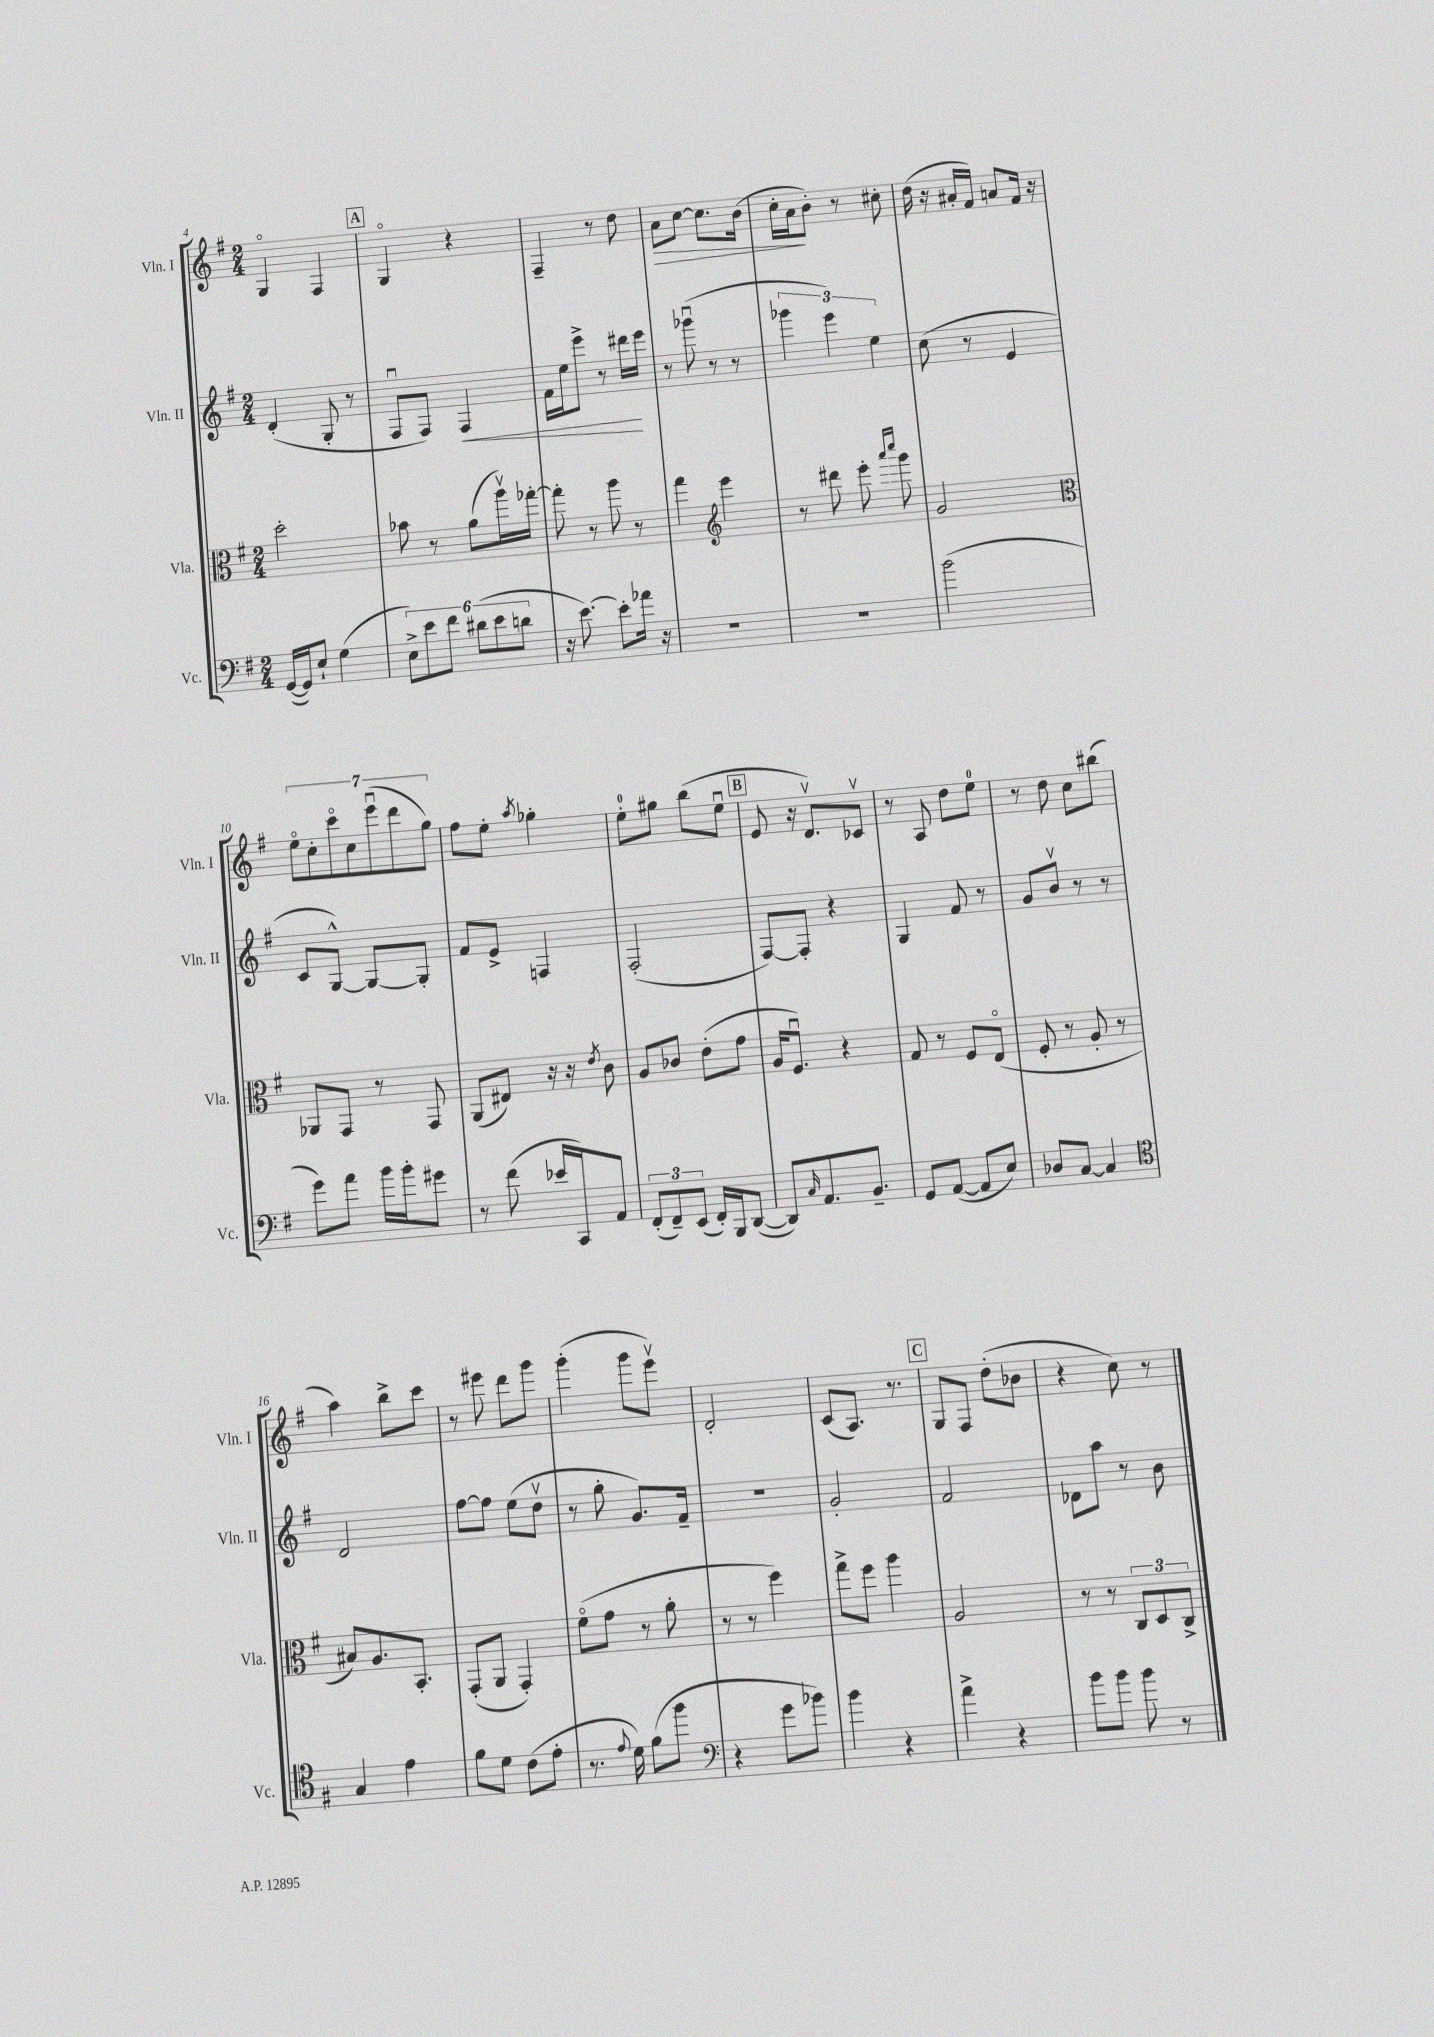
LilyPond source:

<<
\new StaffGroup <<
\new Staff = "s0" \with { instrumentName = "Vln. I" shortInstrumentName = "Vln. I" } {
    \clef treble \key g \major \numericTimeSignature \time 2/4
    g4\flageolet fis4 |
    \mark \markup { \box "A" } g4\flageolet r4 |
    fis4-- r8 d''8 |
    a'8\> c''8~ c''8. b'16( |
    c''16-. a'16\! b'8-.) r8 cis''8-. |
    d''16( r16 ais'16-. fis'16) a'8 fis'16 r16 |
    \tuplet 7/4 { e''8\flageolet c''8-. c'''8\flageolet c''8 e'''8\downbow( d'''8 g''8) } |
    fis''8 e''8-. \acciaccatura { a''8 } ges''4-. |
    e''8-0-. gis''8 b''8( e''8\downbow |
    \mark \markup { \box "B" } e'8 r16 d'8.\upbow) ces'8\upbow |
    r8 a8 d''8 e''8-0 |
    r8 d''8 c''8 bis''8( |
    a''4) b''8-> c'''8 |
    r8 eis'''8 d'''8 g'''8 |
    g'''4-.( g'''8 e'''8\upbow) |
    d'2-. |
    c'8( a8.) r8. |
    \mark \markup { \box "C" } g8 fis8 d''8-.( bes'8 |
    r4 c''8) r8 \bar "|." |
}
\new Staff = "s1" \with { instrumentName = "Vln. II" shortInstrumentName = "Vln. II" } {
    \clef treble \key g \major \numericTimeSignature \time 2/4
    d'4-.( g8-. r8 |
    \mark \markup { \box "A" } fis8\downbow fis8) fis4\< |
    fis'16 e''16 e'''8-> r8 dis'''16\! e'''16 |
    r8 ges'''8\downbow( r8 r8 |
    \tuplet 3/2 { ges'''4 e'''4) e''4 } |
    c''8( r8 e'4 |
    c'8 g8~-^) g8~ g8-. |
    fis'8 e'8-> f4 |
    fis2-.( |
    \mark \markup { \box "B" } fis8~) fis8-. r4 |
    g4 fis'8 r8 |
    g'8 b'8\upbow r8 r8 |
    d'2 |
    fis''8~ fis''8 e''8( d''8\upbow |
    r8 g''8-. g'8.) fis'16-- |
    R2 |
    g'2-. |
    \mark \markup { \box "C" } fis'2 |
    des'8 a''8 r8 b'8 \bar "|." |
}
\new Staff = "s2" \with { instrumentName = "Vla." shortInstrumentName = "Vla." } {
    \clef alto \key g \major \numericTimeSignature \time 2/4
    d''2-. |
    \mark \markup { \box "A" } bes'8 r8 a'8( a''16\upbow) ges''16~-. |
    ges''8-. r8 a''8 r8 |
    g''4 \clef treble e'''4 |
    r8 dis'''8 e'''8-. \grace { a'''16 c''''16 } g'''8 |
    g'2 |
    \clef alto aes,8 g,8 r8 g,8 |
    a,8( eis8) r16 r16 \acciaccatura { e'8 } c'8 |
    a8 ces'8 e'8-.( g'8 |
    \mark \markup { \box "B" } a16 fis8.\downbow) r4 |
    g8 r8 fis8 e8\flageolet( |
    fis8-. r8 a8-. r8 |
    bis8) a8. b,8.-. |
    g,8-.( a,8 g,4-.) |
    fis'8\flageolet( g'8 r8 a'8-. |
    r8 r8 fis''4) |
    g''8-> fis''8 a''4 |
    \mark \markup { \box "C" } a2 |
    r8 r8 \tuplet 3/2 { c8 d8 c8-> } \bar "|." |
}
\new Staff = "s3" \with { instrumentName = "Vc." shortInstrumentName = "Vc." } {
    \clef bass \key g \major \numericTimeSignature \time 2/4
    g,16~( g,16) e8-! g4( |
    \mark \markup { \box "A" } \tuplet 6/4 { e8->) e'8 fis'8 dis'8( e'8 d'8 } |
    r16 e'8.~) e'8-. aes'16 r16 |
    R2 |
    R2 |
    b'2( |
    g'8) a'8 b'16 b'16-. gis'8 |
    r8 fis'8( ees'16 c,16) a,8 |
    \tuplet 3/2 { fis,8-.( fis,8--) e,8( } fis,16-.) b,,16 d,8~( |
    \mark \markup { \box "B" } d,8) \grace { c16 } a,8. b,8.-- |
    g,8 a,8~( a,8 e8) |
    des8 c8~ c4 |
    \clef tenor g4 e'4 |
    fis'8 d'8 c'8( e'8-. |
    r8. \appoggiatura { e'8 } d'16) fis'8( fis''8 |
    \clef bass r4 g'8 bes'8) |
    b'4 r4 |
    \mark \markup { \box "C" } a'4-> r4 |
    b'8 b'8 b'8 r8 \bar "|." |
}
>>
>>
\layout { \context { \Score currentBarNumber = #4 } }
